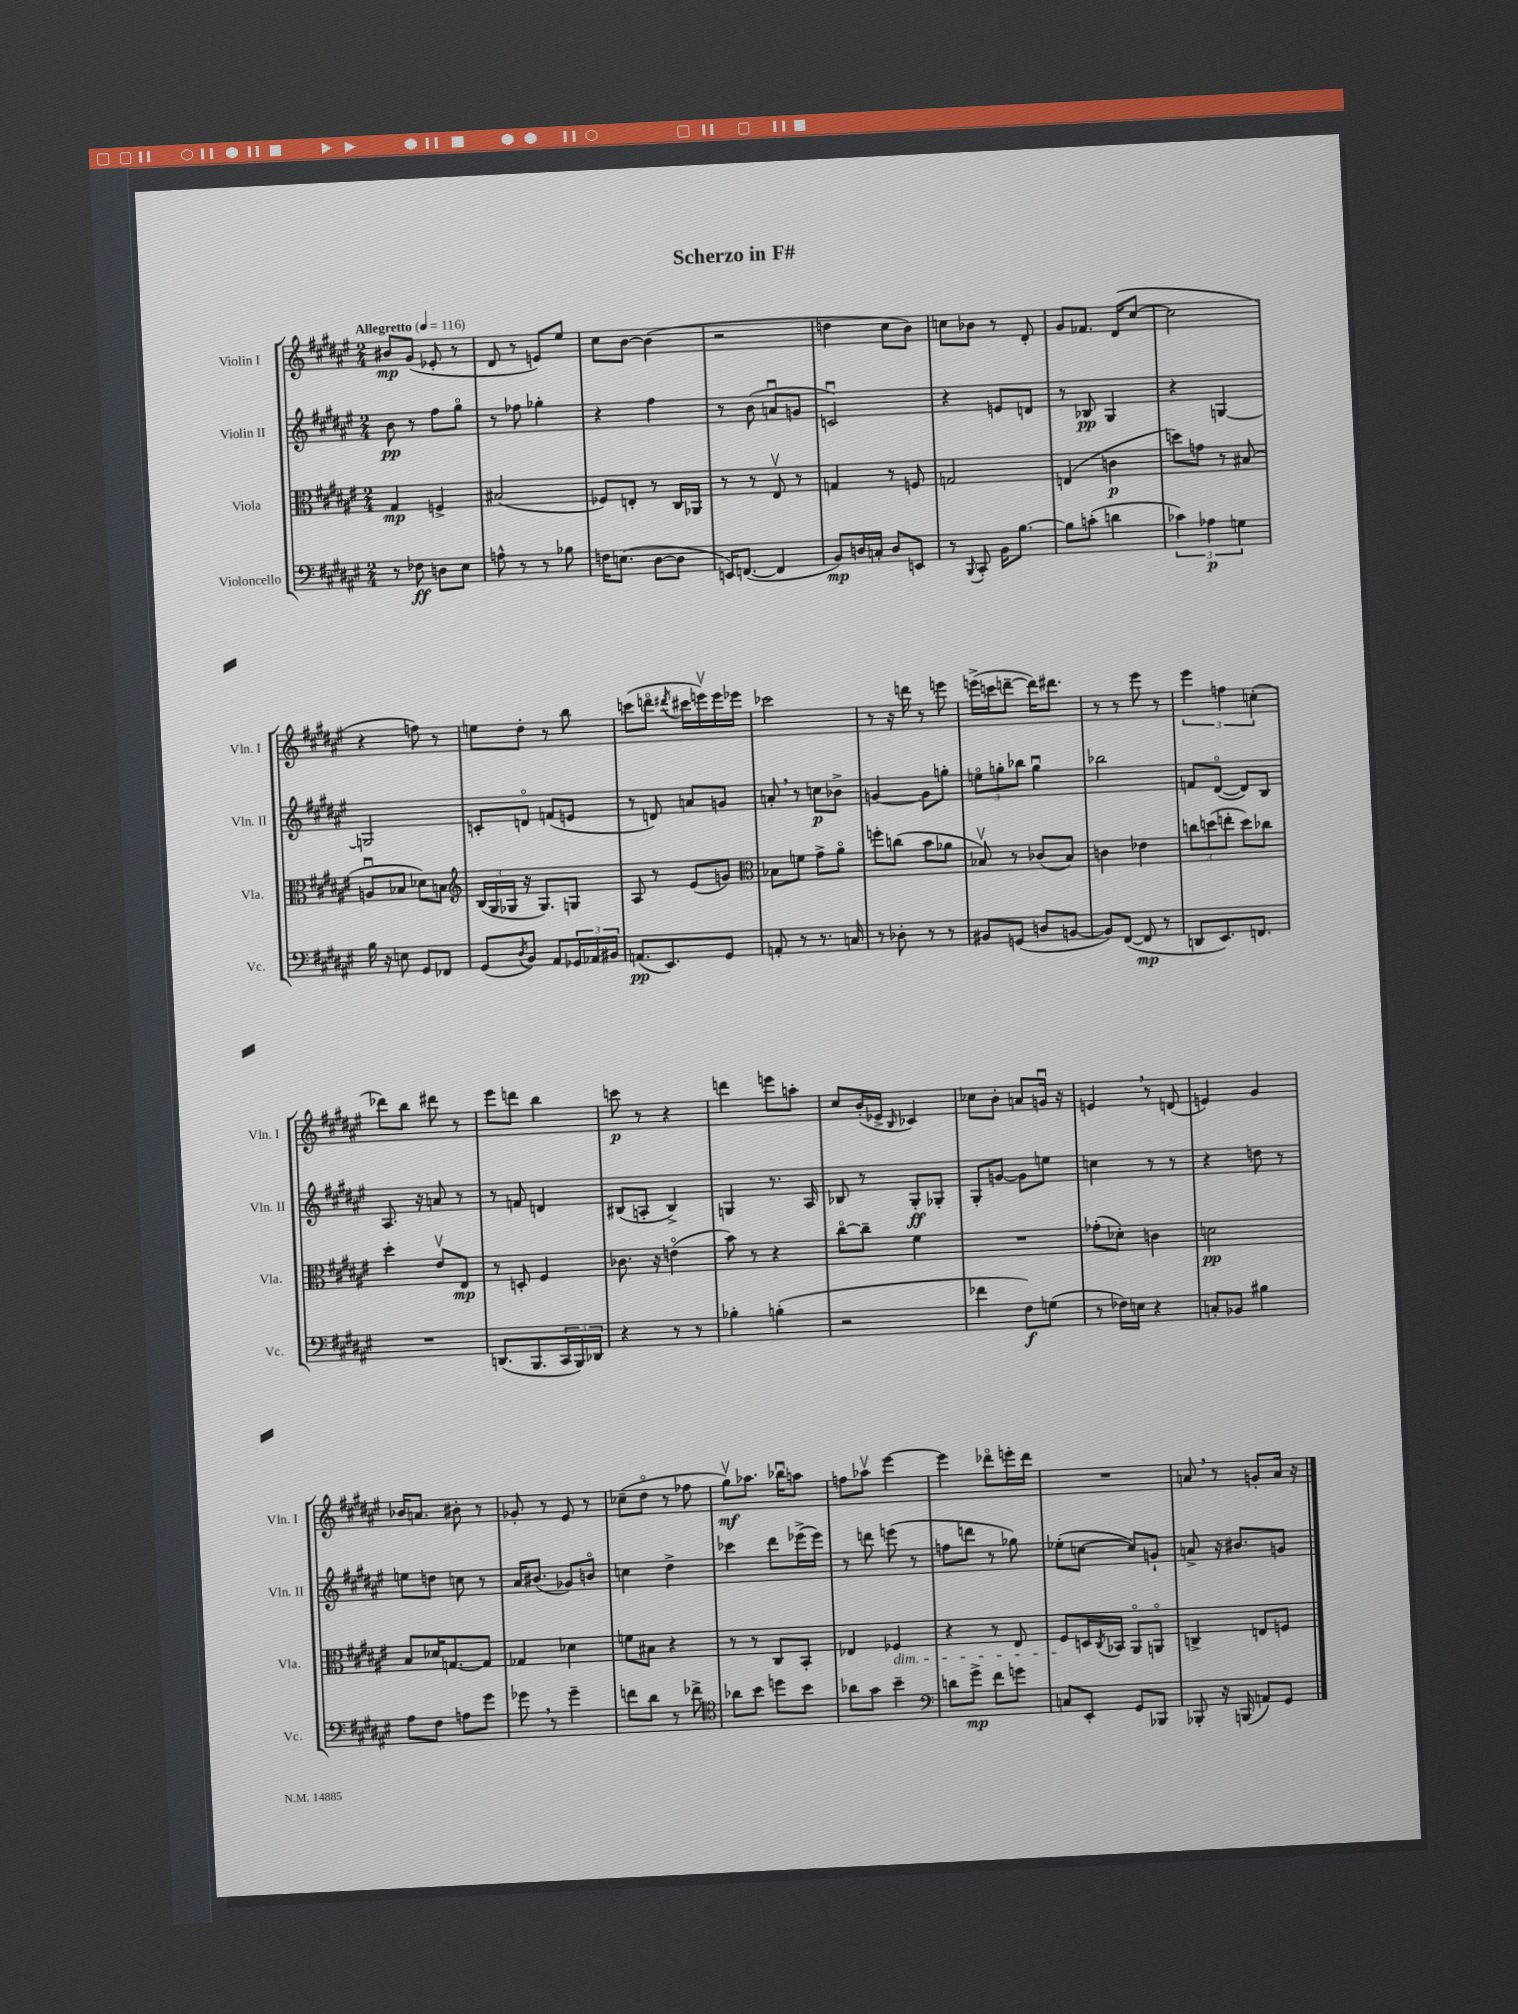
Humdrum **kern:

**kern	**dynam	**kern	**dynam	**kern	**dynam	**kern	**dynam
*part4	*part4	*part3	*part3	*part2	*part2	*part1	*part1
*staff4	*staff4	*staff3	*staff3	*staff2	*staff2	*staff1	*staff1
*I"Violoncello	*	*I"Viola	*	*I"Violin II	*	*I"Violin I	*
*I'Vc.	*	*I'Vla.	*	*I'Vln. II	*	*I'Vln. I	*
*clefF4	*	*clefC3	*	*clefG2	*	*clefG2	*
*k[f#c#g#d#a#e#]	*	*k[f#c#g#d#a#e#]	*	*k[f#c#g#d#a#e#]	*	*k[f#c#g#d#a#e#]	*
*M2/4	*	*M2/4	*	*M2/4	*	*M2/4	*
*MM116	*	*MM116	*	*MM116	*	*MM116	*
=1	=1	=1	=1	=1	=1	=1	=1
!	!	!	!	!	!	!LO:TX:a:B:t=Allegretto	!
8r	.	4G#/	mp	8b\	pp	8b#X/L	mp
8F-X\	ff	.	.	8r	.	(8g#/J	.
8Dn\L	.	4Fn^/	.	8ff#\L	.	8e-X'/	.
8E#\J	.	.	.	8gg#\J	.	8r	.
=2	=2	=2	=2	=2	=2	=2	=2
8An^^\	.	(2B#X/	.	8r	.	8d#/	.
8r	.	.	.	8ff-X\	.	8r	.
8r	.	.	.	4gg-X'\	.	8en/L)	.
8B-X\	.	.	.	.	.	8ee#/J	.
=3	=3	=3	=3	=3	=3	=3	=3
16Fn\KL	.	8F-X/L)	.	4r	.	8cc#\L	.
(8.En\J	.	.	.	.	.	.	.
.	.	8En'/J	.	.	.	[8b\J	.
[8D#\L	.	8r	.	4ff#\	.	(4b\]	.
8D#\J]	.	16C#/LL	.	.	.	.	.
.	.	16AA-X/JJ	.	.	.	.	.
=4	=4	=4	=4	=4	=4	=4	=4
16EEn/KL)	.	8r	.	8r	.	2r	.
([8.FFn/J	.	.	.	.	.	.	.
.	.	8r	.	(8b\	.	.	.
4FF/]	.	8E#v/	.	8anu/L	.	.	.
.	.	8r	.	8gn/J	.	.	.
=5	=5	=5	=5	=5	=5	=5	=5
8BB/L)	mp	4Gn/	.	2cnu/)	.	4ddn\	.
16Dn/L	.	.	.	.	.	.	.
16Cn'/JJ	.	.	.	.	.	.	.
8D/L	.	8r	.	.	.	8cc#\L	.
8EEn/J	.	8Fn/	.	.	.	8b\J)	.
=6	=6	=6	=6	=6	=6	=6	=6
8r	.	2Gn/	.	4r	.	8ccn\L	.
8qqBBB/	.	.	.	.	.	.	.
8CC#'/	.	.	.	.	.	8b-X\J	.
16BB\KL	.	.	.	8en/L	.	8r	.
[8.B\J	.	.	.	.	.	.	.
.	.	.	.	8dn/J	.	8d#'/	.
=7	=7	=7	=7	=7	=7	=7	=7
8B\L]	.	(4En/	.	8r	.	8g#/L	.
(8cn'\J	.	.	.	8B-X/	pp	8.f-X/J	.
4dn\	.	4cn\	p	4G#/	.	.	.
.	.	.	.	.	.	(16d#/KL	.
.	.	.	.	.	.	[8cc#/J	.
=8	=8	=8	=8	=8	=8	=8	=8
6c-X\)	.	8ddn\L)	.	4r	.	2cc#\]	.
.	.	8gn\J	.	.	.	.	.
6A-X\	p	.	.	.	.	.	.
.	.	8r	.	[4Gn/	.	.	.
6Gn\	.	.	.	.	.	.	.
.	.	(8B#X/	.	.	.	.	.
!!LO:LB:g=z
=9	=9	=9	=9	=9	=9	=9	=9
16B\	.	8Anu/L	.	2Gn/]	.	4r	.
16r	.	.	.	.	.	.	.
8En\	.	8B-X/J	.	.	.	.	.
8GG#/L	.	8d-X\L)	.	.	.	8ffn\)	.
8FF-X/J	.	8Bn\J	.	.	.	8r	.
=10	=10	=10	=10	=10	=10	=10	=10
*	*	*clefG2	*	*	*	*	*
(8GG#/L	.	(24B/LL	.	8cn'/L	.	8een\L	.
.	.	24G#/	.	.	.	.	.
.	.	24G-X/JJ	.	.	.	.	.
8qD#/	.	.	.	.	.	.	.
8BB/J)	.	16r	.	8dn/J	.	8dd#'\J	.
.	.	8.G-/L)	.	.	.	.	.
8AA#/L	.	.	.	(8fn/L	.	8r	.
24GG-X/L	.	8Gn/J	.	8en/J	.	8bb\	.
24AA-X/	.	.	.	.	.	.	.
24BB#X/JJ	.	.	.	.	.	.	.
=11	=11	=11	=11	=11	=11	=11	=11
(8.AAn/L	pp	8A#/	.	8r	.	(8cccn\L	.
.	.	8r	.	8dn/)	.	8dddn\J	.
8.EE#/)	.	.	.	.	.	.	.
.	.	.	.	.	.	8qddd#X/	.
.	.	(8e#/L	.	8an/L	.	16ccc#X\LL	.
.	.	.	.	.	.	16eeenv\)	.
8GG#/J	.	8gn/J)	.	8gn/J	.	16eee\	.
.	.	.	.	.	.	16eee-X\JJ	.
=12	=12	=12	=12	=12	=12	=12	=12
*	*	*clefC3	*	*	*	*	*
8AAn'/	.	8B-X\L	.	8an',/	.	2ccc-X\	.
8r	.	8fn\J	.	8r	.	.	.
8.r	.	8g#^\L	.	8ccn\L	p	.	.
.	.	8a#\J	.	8b-X^\J	.	.	.
16Cn/	.	.	.	.	.	.	.
=13	=13	=13	=13	=13	=13	=13	=13
8r	.	8ffn'\L	.	[4gn/	.	8r	.
8D-X'\	.	(8ccn\J	.	.	.	16r	.
.	.	.	.	.	.	16dddn\	.
8r	.	8b\L	.	8g\L]	.	8r	.
8r	.	8a-X\J	.	8ggn'\J	.	8eeen\	.
=14	=14	=14	=14	=14	=14	=14	=14
8BB#X/L	.	8B-Xv/)	.	12een\L	.	(16eeen^\LL	.
.	.	.	.	.	.	16cccn\J	.
.	.	.	.	12ggn'\	.	.	.
(8GGn/J	.	8r	.	.	.	[8dddn~\J	.
.	.	.	.	12bb-X\J	.	.	.
8Dn/L	.	(8c-X/L	.	4ggu\	.	16ddd\KL])	.
.	.	.	.	.	.	8.ddd#X\J	.
[8BBn/J	.	8B-/J)	.	.	.	.	.
=15	=15	=15	=15	=15	=15	=15	=15
8BB/L])	.	4cn\	.	2bb-X\	.	8r	.
([8FF#/J	.	.	.	.	.	8r	.
8FF#/]	mp	4e-X\	.	.	.	8eee#\	.
8r	.	.	.	.	.	8r	.
=16	=16	=16	=16	=16	=16	=16	=16
8DDn/L	.	12ccn\L	.	8fn/L	.	6eee#\	.
.	.	(12ddn\	.	.	.	.	.
8.EE#/)	.	.	.	([8d#/J	.	.	.
.	.	12een'\J	.	.	.	6ffn\	.
.	.	8dd\L)	.	8d#/L])	.	.	.
8.FFn/J	.	.	.	.	.	.	.
.	.	.	.	.	.	(6ccn'\	.
.	.	8cc-X\J	.	8B/J	.	.	.
!!LO:LB:g=z
=17	=17	=17	=17	=17	=17	=17	=17
2r	.	4dd#'\	.	8.A#/	.	8ddd-X\L)	.
.	.	.	.	.	.	8bb\J	.
.	.	.	.	16r	.	.	.
.	.	8e#v/L	.	8an/	.	8ddd#X\	.
.	.	8E#/J	mp	8r	.	8r	.
=18	=18	=18	=18	=18	=18	=18	=18
(8.DDn/L	.	8r	.	8r	.	8eee#\L	.
.	.	8Dn'/	.	8fn/	.	8dddn\J	.
8.BBB/	.	.	.	.	.	.	.
.	.	4F#/	.	4dn/	.	4bb\	.
24CC#/L	.	.	.	.	.	.	.
24BBB/)	.	.	.	.	.	.	.
24DD-X/JJ	.	.	.	.	.	.	.
=19	=19	=19	=19	=19	=19	=19	=19
4r	.	8.c-X\	.	(8B#X/L	.	8cccn\	p
.	.	.	.	8An'/J	.	8r	.
.	.	16r	.	.	.	.	.
8r	.	(4en\	.	4B#^/)	.	4r	.
8r	.	.	.	.	.	.	.
=20	=20	=20	=20	=20	=20	=20	=20
4B-X'\	.	8b\)	.	4Gn/	.	4dddn\	.
.	.	8r	.	.	.	.	.
(4Bn'\	.	4r	.	8.r	.	8eeen\L	.
.	.	.	.	.	.	8aan'\J	.
.	.	.	.	16A#/	.	.	.
=21	=21	=21	=21	=21	=21	=21	=21
2r	.	[8cc#\L	.	8B-X/	.	8cc#/L	.
.	.	8cc#~\J]	.	8r	.	(16b'/L	.
.	.	.	.	.	.	16e-X^/JJ	.
.	.	.	.	.	.	16qqB/	.
.	.	4f#\	.	8G#'/L	ff	4c-X/)	.
.	.	.	.	8G-X'/J	.	.	.
=22	=22	=22	=22	=22	=22	=22	=22
4f-X\	.	2r	.	8G#'/L	.	8cc-X\L	.
.	.	.	.	[8gn/J	.	8b'\J	.
8F#\L)	f	.	.	8g\L]	.	8an/L	.
(8Gn\J	.	.	.	8een\J	.	16gnu/Jk	.
.	.	.	.	.	.	16r	.
=23	=23	=23	=23	=23	=23	=23	=23
8r	.	(8g-X'\L	.	4ccn\	.	4en,/	.
16F-X\LL)	.	8d-X'\J)	.	.	.	.	.
16En\JJ	.	.	.	.	.	.	.
4r	.	4cn\	.	8r	.	8r	.
.	.	.	.	8r	.	(8dn/	.
=24	=24	=24	=24	=24	=24	=24	=24
8Cn'/L	.	2dn\	pp	4r	.	4en/)	.
8BB-X/J	.	.	.	.	.	.	.
4B#X\	.	.	.	8ddn\	.	4g#/	.
.	.	.	.	8r	.	.	.
!!LO:LB:g=z
=25	=25	=25	=25	=25	=25	=25	=25
8A#\L	.	8B/L	.	8een\L	.	16b-X/KL	.
.	.	.	.	.	.	8.an/J	.
8F#\J	.	16d-X/K	.	8ddn\J	.	.	.
.	.	[8.Gn/	.	.	.	.	.
8An\L	.	.	.	8ccn\	.	8b#X'\	.
8g#\J	.	8G/J]	.	8r	.	8r	.
=26	=26	=26	=26	=26	=26	=26	=26
8g-X,\	.	4G-X/	.	16a#/KL	.	8g-X'/	.
.	.	.	.	(8.b#X/J	.	.	.
8r	.	.	.	.	.	8r	.
4g-~\	.	4d-X\	.	8g-X/L)	.	8e#/	.
.	.	.	.	8bn/J	.	8r	.
=27	=27	=27	=27	=27	=27	=27	=27
8fn\L	.	8fn\L	.	4ccn\	.	(8cc-X~\L	.
8d#\J	.	8B#X\J	.	.	.	8dd#\J	.
8r	.	4r	.	4dd#^\	.	8r	.
8f-X^\	.	.	.	.	.	8ff-X\	.
=28	=28	=28	=28	=28	=28	=28	=28
*clefC4	*	*	*	*	*	*	*
8a-X\L	.	8r	.	4ccc-X\	.	8gg#v\L)	mf
8b\J	.	8r	.	.	.	8.aa-X\J	.
8ddn\L	.	8C#/L	.	8ddd#\L	.	.	.
.	.	.	.	.	.	16bb-Xu\KL	.
8b\J	.	8BB'/J	.	(16eee-X^\L	.	8aan\J	.
.	.	.	.	16eee-\JJ)	.	.	.
=29	=29	=29	=29	=29	=29	=29	=29
8a-X\L	.	4E-X/	.	8r	.	8ffn\L	.
8g#\J	.	.	.	8dddn\	.	8aa-Xv\J	.
!	!	!LO:TX:b:i:t=dim.	!	!	!	!	!
4b~\	.	4F-X/	.	(8eeen\	.	[4eee#\	.
.	.	.	.	8r	.	.	.
=30	=30	=30	=30	=30	=30	=30	=30
*clefF4	*	*	*	*	*	*	*
8dn\L	.	4r	.	8ffn\L	.	4eee#\]	.
8g#^\J	mp	.	.	8dddn\J	.	.	.
8f#\L	.	8r	.	8r	.	8ddd-X\L	.
8gn\J	.	8E#/	.	8gg-X\)	.	16eeen'\L	.
.	.	.	.	.	.	16ddd-\JJ	.
=31	=31	=31	=31	=31	=31	=31	=31
8Cn/L	.	8F#/L	.	(8ee-X'\L	.	2r	.
8EE#'/J	.	16Dn/L	.	[8ccn\J	.	.	.
.	.	8qC#/	.	.	.	.	.
.	.	16BB-X/JJ	.	.	.	.	.
8GG#/L	.	8AA#/L	.	8cc/L])	.	.	.
8BBB-X/J	.	8AAn/J	.	8gn`/J	.	.	.
=32	=32	=32	=32	=32	=32	=32	=32
8BBB-X'/	.	4Cn^/	.	8an^/	.	8an,/	.
16r	.	.	.	16r	.	8r	.
(16BBBn/	.	.	.	8.b#X/L	.	.	.
8AAn/L)	.	8En/L	.	.	.	8gn'/L	.
8GG#/J	.	8Fn/J	.	8gn/J	.	16a/Jk	.
.	.	.	.	.	.	16r	.
==	==	==	==	==	==	==	==
*-	*-	*-	*-	*-	*-	*-	*-
